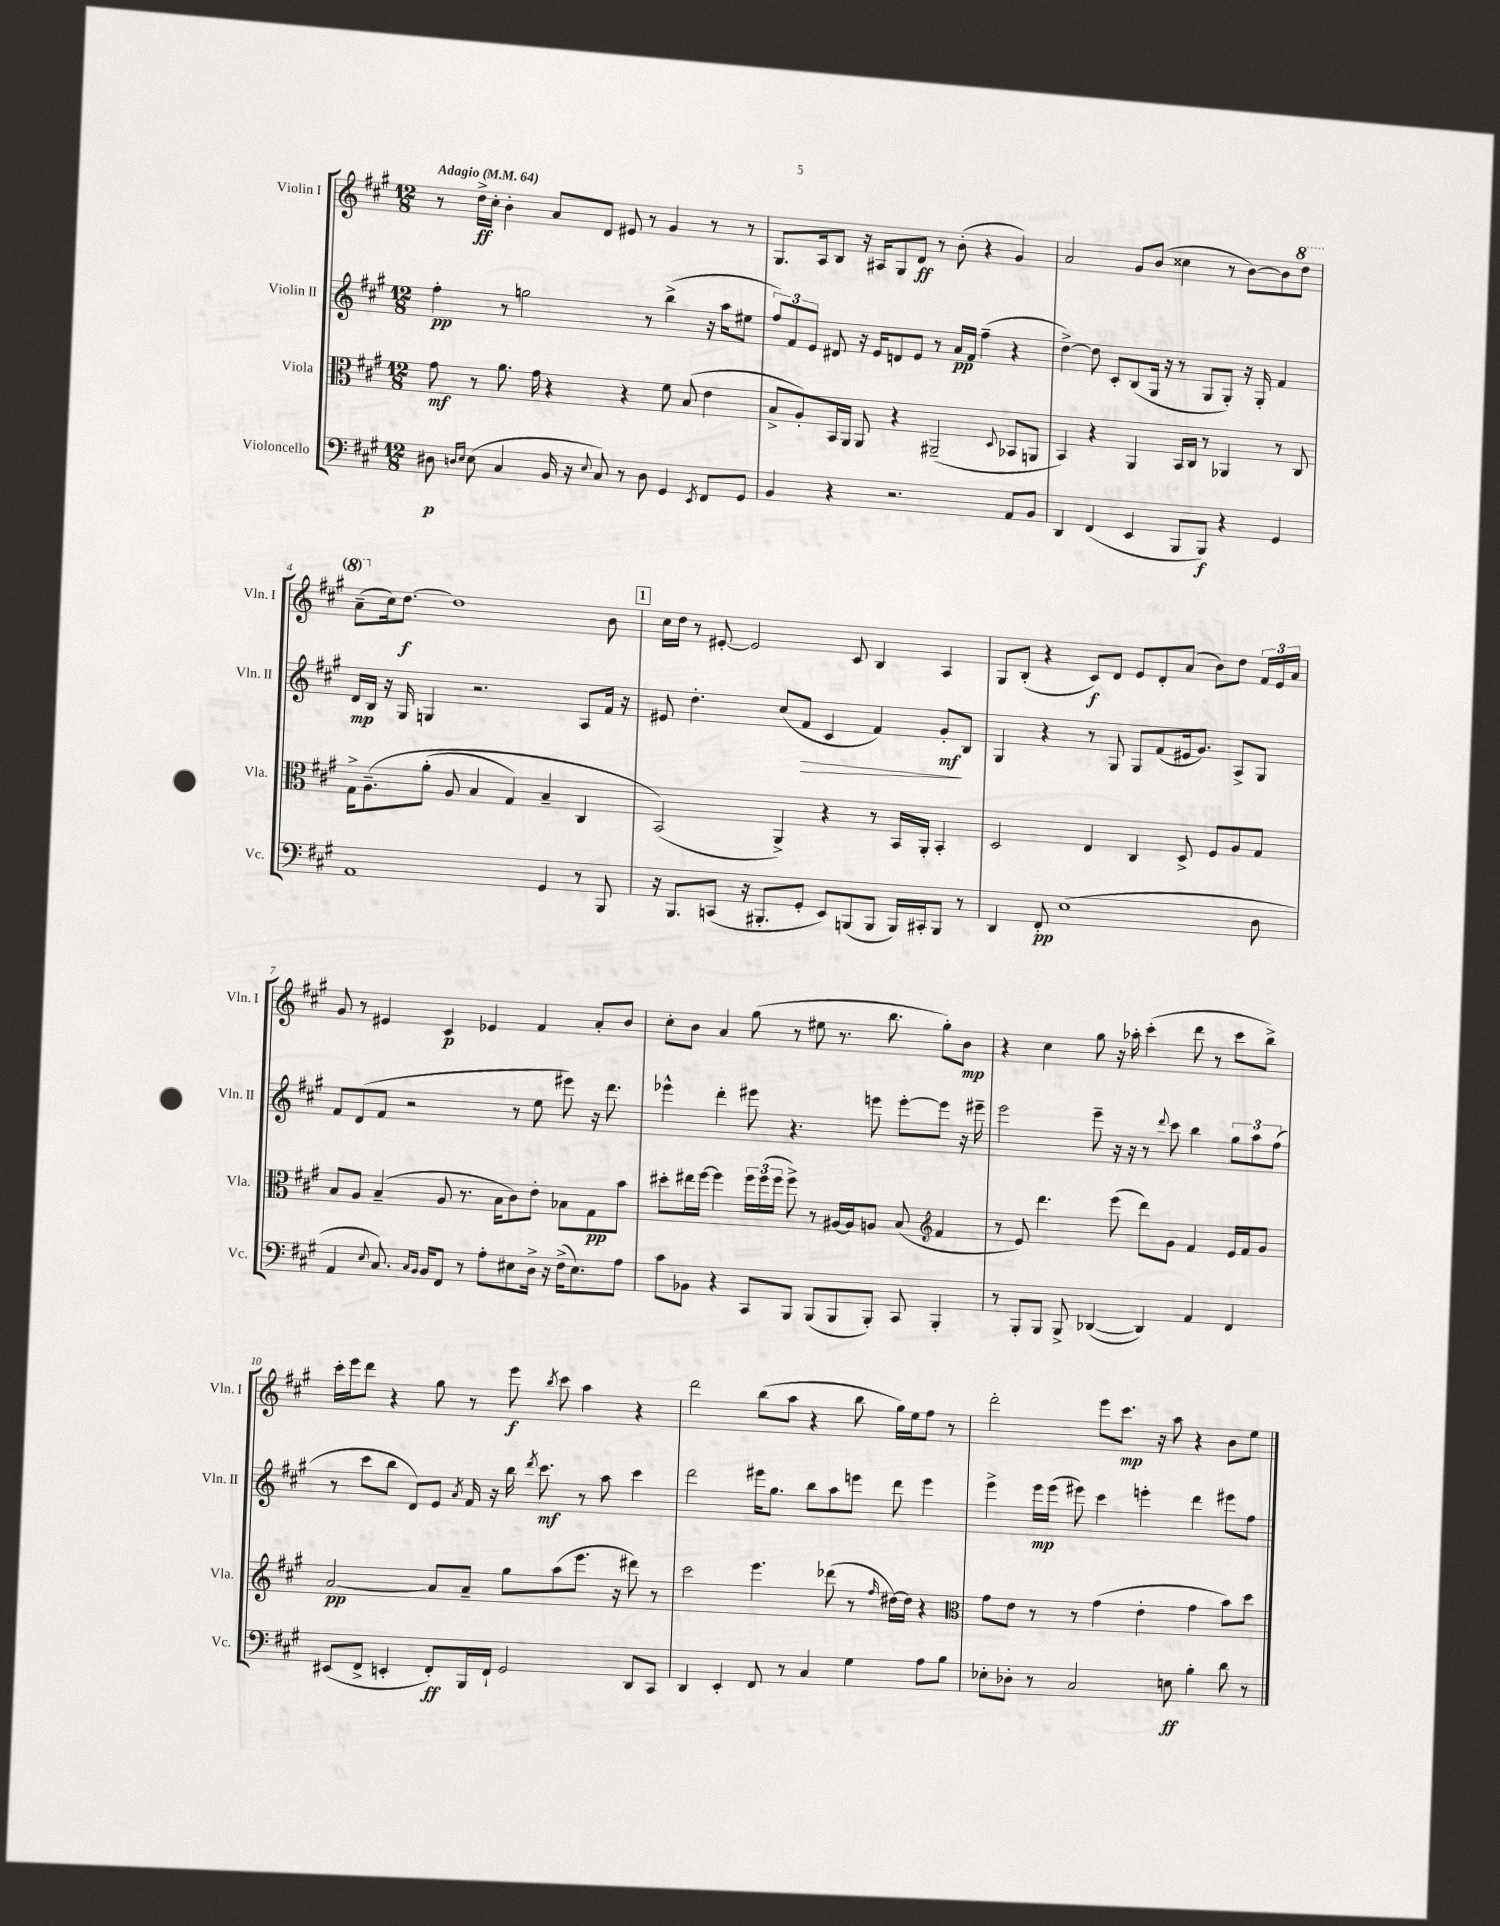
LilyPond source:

<<
\new StaffGroup <<
\new Staff = "s0" \with { instrumentName = "Violin I" shortInstrumentName = "Vln. I" } {
    \clef treble \key a \major \numericTimeSignature \time 12/8 \tempo "Adagio" 4 = 64
    \autoBeamOff r8 d''16[->\ff cis''16]-. b'4-. a'8[ d'8] eis'8 r8 gis'4 r8 r8 |
    gis8.[ a16 b8] r16 ais16[ gis8 d'8]\ff r8 b'8-.( r4 gis'4) |
    a'2 gis'8[ b'8]( cisis''4 r8 b'8[~) b'8 \ottava #1 d'''8] |
    a''8[--( \ottava #0 cis''16) d''8.]~\f d''1 b'8 |
    \mark \markup { \box "1" } cis''16[ d''16] r8 eis'8~-. eis'2 cis'8 b4 a4 |
    gis8[ b8]-.( r4 cis'8[\f) d'8] e'8[ d'8-. a'8]( b'8[) d''8] \tuplet 3/2 { fis'16[ e'16 a'16] } |
    gis'8 r8 eis'4 cis'4\p ees'4 fis'4 a'8[-. b'8] |
    cis''8[-. b'8] a'4 gis''8( r8 eis''8 r8. b''8. gis''8[-.) b'8]\mp |
    r4 cis''4 gis''8 r16 aes''16-. cis'''4-.( d'''8 r8 cis'''8[ b''8]->) |
    cis'''16[-. e'''16 d'''8] r4 gis''8 r8 e'''8\f \acciaccatura { b''8 } cis'''8 a''4 r4 |
    d'''2 b''8[( a''8] r4 b''8 gis''16[) e''16 fis''8] r8 |
    d'''2-. e'''8[ cis'''8.]\mp r16 a''8 r4 b'8[ e''8] \bar "|." |
}
\new Staff = "s1" \with { instrumentName = "Violin II" shortInstrumentName = "Vln. II" } {
    \clef treble \key a \major \numericTimeSignature \time 12/8
    \autoBeamOff fis''4-.\pp r8 g''2 r8 b''4->( r16 a''16[ eis''8] |
    \tuplet 3/2 { fis''8[) fis'8 e'8] } dis'8 r16 e'16[ d'8 e'8] r8 a'16[\pp fis'16] fis''4--( r4 |
    d''4~->) d''8 cis'8[-. b8( gis16] r16 r8 gis8[ gis8]-.) r16 gis16-. fis'4 |
    d'16[\mp b16] r16 gis16 g4 r2. a8[ fis'16] r16 |
    \mark \markup { \box "1" } eis'8 d''4.-. cis''8[( fis'8]\> cis'4 fis'4) gis'8[-.\mf\! b8] |
    gis4 r4 r8 gis8 gis8[ fis'8( eis'16 gis'8.]) a8[-> gis8] |
    fis'8[ d'8( fis'8] r2 r8 e''8 eis'''8) r16 d'''8. |
    ees'''4-^ d'''4-. eis'''8 r4. e'''8 e'''8[~-. e'''8] r16 eis'''16-- |
    e'''2 e'''8-- r16 r16 r8 \appoggiatura { d'''8 } cis'''8 b''4 \tuplet 3/2 { gis''8[ a''8 fis''8]( } |
    r8 cis'''8[ b''8] d'8[) e'8] \acciaccatura { a'8 } fis'16 r16 b''16 \acciaccatura { d'''8 } cis'''8.\mf r8 a''8 cis'''4 |
    d'''2 eis'''16[ gis''8.] b''8[ a''8 e'''8] d'''8 e'''4 |
    e'''4-> e'''16[\mp e'''16]( eis'''8) cis'''4 e'''4-. d'''4 eis'''8[ fis''8] \bar "|." |
}
\new Staff = "s2" \with { instrumentName = "Viola" shortInstrumentName = "Vla." } {
    \clef alto \key a \major \numericTimeSignature \time 12/8
    \autoBeamOff gis'8\mf r8 a'8. gis'16 r4 r4 fis'8 b8( e'4 |
    b8[-> a8-.) b,16 a,16] a,8 r4 ais,2--( \appoggiatura { d8 } bes,8[ a,8] |
    b,4) r4 a,4 b,16[ cis16] r8 aes,4 r8 cis8 |
    gis16[-> a8.--\( a'8]-.( a8 b4 gis4) b4-- cis4 |
    \mark \markup { \box "1" } b,2(\) a,4->) r4 r8 b,16[ a,16]-. b,4-. |
    d2 e4 cis4 d8-> fis8[ a8 gis8] |
    b8[ a8] b4--( a8 r8. b16[ cis'8) e'8]-. bes8[ gis8\pp b'8] |
    dis''8[-. eis''16 fis''16]~ fis''4 \tuplet 3/2 { fis''16[ fis''16( fis''16] } fis''8->) r8 ais16[~ ais16 a8] b8( \clef treble fis'4 |
    r8 e'8) d'''4. e'''8( d'''8[) gis'8] fis'4 e'16[ fis'16 gis'8] |
    a'2~\pp a'8[ a'8]-- gis''8[ a''8( e'''8.] r16 dis'''8) r8 |
    cis'''2 e'''4. des'''8( r8 \grace { fis''16 } dis''16[~) dis''16] r4 |
    \clef alto gis'8[ e'8] r8 r8 gis'4( e'4-. gis'4 b'8[) d''8] \bar "|." |
}
\new Staff = "s3" \with { instrumentName = "Violoncello" shortInstrumentName = "Vc." } {
    \clef bass \key a \major \numericTimeSignature \time 12/8
    \autoBeamOff dis8\p \grace { d16[ e16] } e8( cis4 b,16 r16 \appoggiatura { e8 } cis8) r8 d8 gis,4 \acciaccatura { e,8 } fis,8[ gis,8] |
    b,4 r4 r2. a,8[ b,8] |
    d,4 fis,4( e,4 b,,8[ b,,8]\f) r4 gis,4 |
    a,1 gis,4 r8 b,,8 |
    \mark \markup { \box "1" } r16 b,,8.[ c,8]( r16 bis,,8.[-. gis,8]-. e,8[) b,,8( b,,8] b,,16[) cis,16-. b,,8] r8 |
    d,4 fis,8-.\pp e1( d8 |
    a,4 \appoggiatura { e8 } cis8.) \grace { cis16[ b,16] } b,16[ fis,8] r8 a8[-. eis8 d16]-> r16 fis16[->( eis8.) a8] |
    cis'8[ bes,8] r4 cis,8[ b,,8] b,,8[( b,,8 b,,8]-.) cis,8 b,,4-. |
    r8 b,,8[-. b,,8] b,,8-> des,4~( des,4) a,4 fis,4 |
    eis,8[( fis,8]-> e,4-. fis,8[-.\ff) b,,16 fis,16]-! gis,2 d,8[ cis,8] |
    d,4 e,4-. fis,8 r8 cis4 gis4 a8[ b8] |
    ees8[-. des8]-. r8 cis2 e8\ff b4-. d'8 r8 \bar "|." |
}
>>
>>
